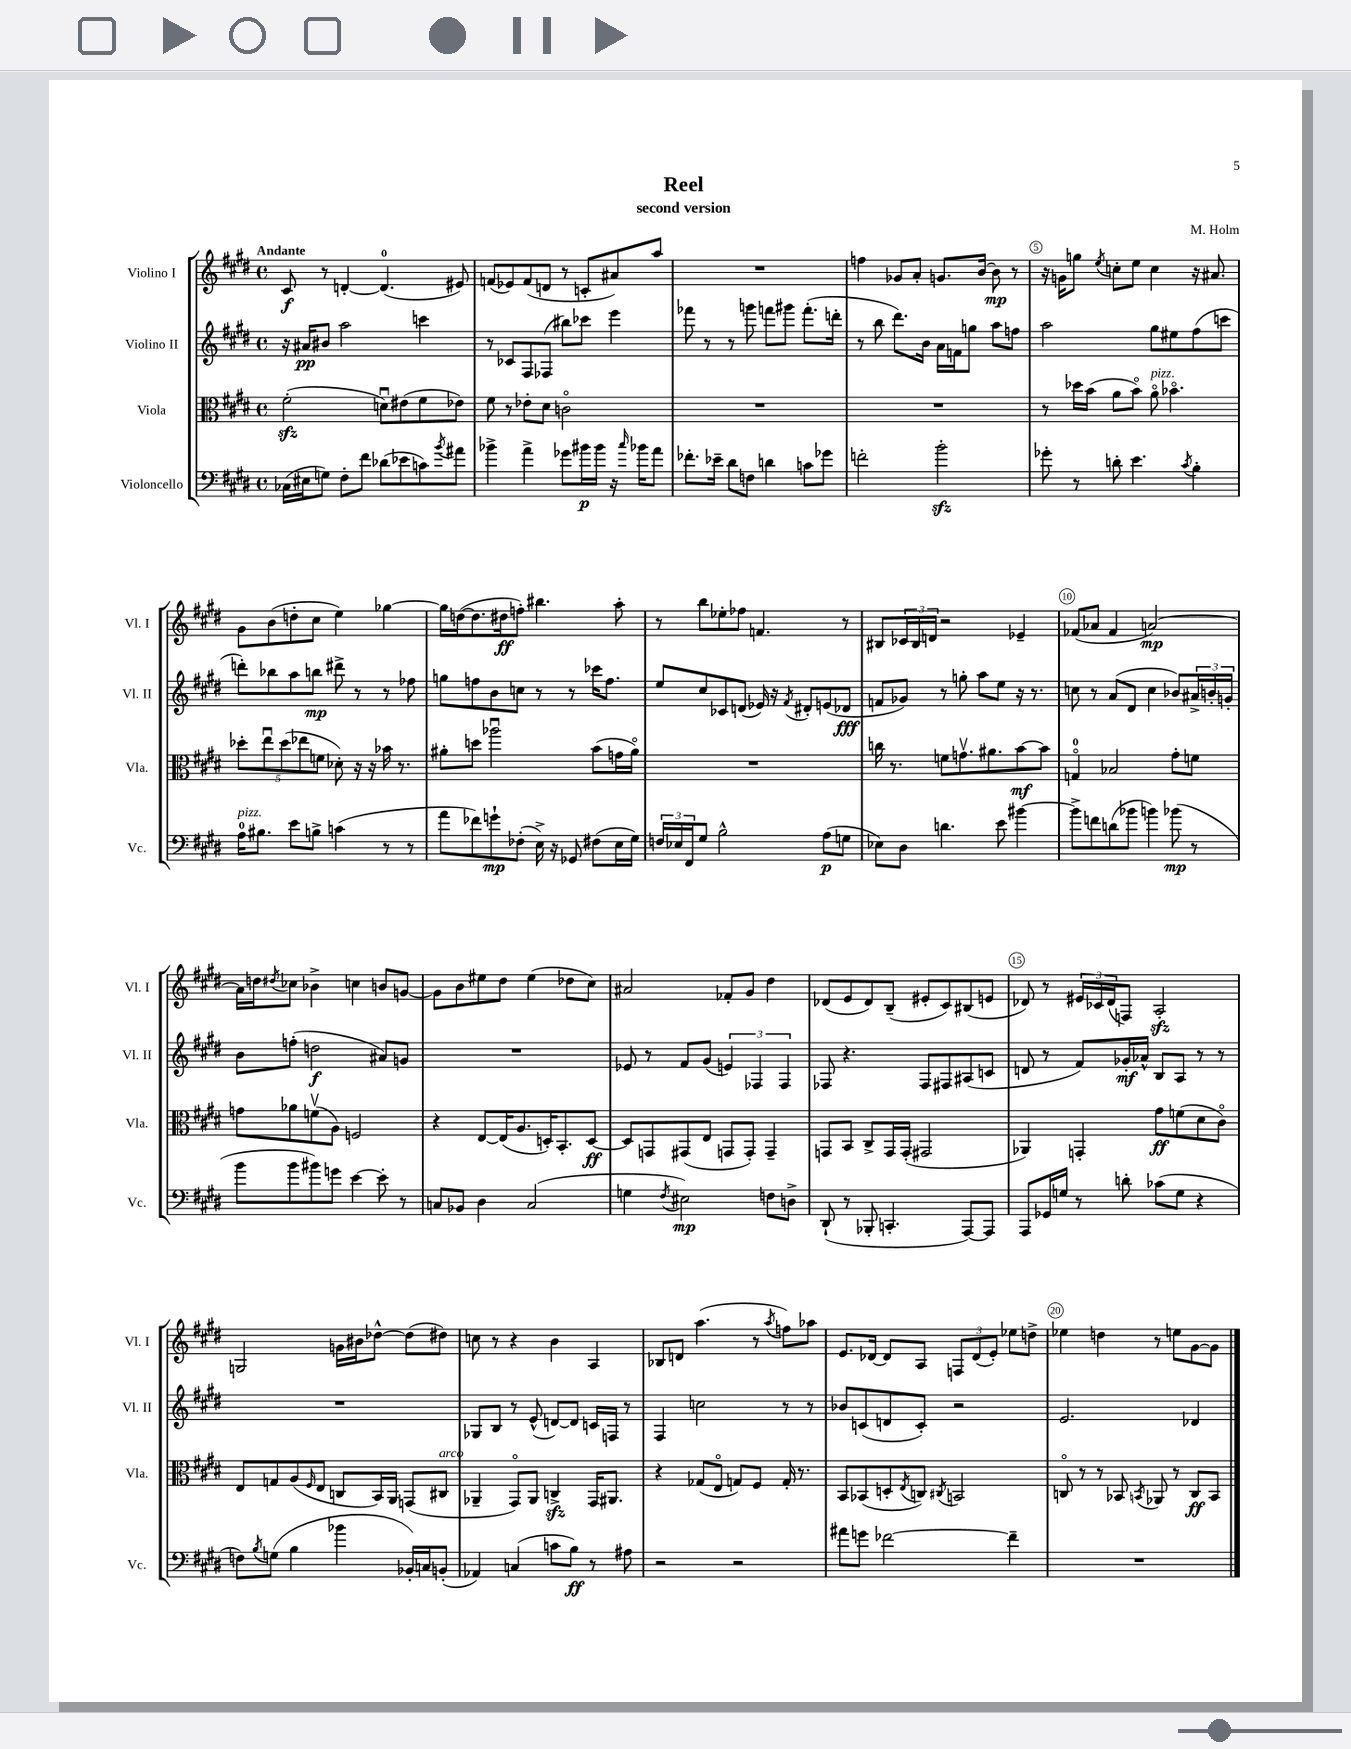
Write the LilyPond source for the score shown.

\header { title = "Reel" composer = "M. Holm" subtitle = "second version" }
<<
\new StaffGroup <<
\new Staff = "s0" \with { instrumentName = "Violino I" shortInstrumentName = "Vl. I" } {
    \clef treble \key e \major \defaultTimeSignature \time 4/4 \tempo "Andante"
    cis'8\f r8 d'4~-. d'4.-0( eis'8) |
    f'8( ees'8) f'8( d'8 r8 c'8-. ais'8) a''8 |
    R1 |
    f''4 ges'8 a'8-. g'8. b'16~ b'8\mp r8 |
    r16 g'16 g''8 \acciaccatura { e''8 } c''8-. e''8 c''4 r16 ais'8. |
    gis'8 b'8( d''8-. cis''8 e''4) ges''4~ |
    ges''16 d''16~( d''8. dis''16\ff f''8-.) bis''4. a''8-. |
    r8 b''8 ees''8-. fes''8 f'4. r8 |
    bis8 \tuplet 3/2 { ces'16 bis16 d'16 } r2 ees'4-- |
    fes'8( aes'8 fes'4 a'2~\mp) |
    a'16 d''16 \acciaccatura { dis''8 } ces''8 bes'4-> c''4 b'8 g'8~ |
    g'8 b'8 eis''8 dis''8 eis''4( des''8 cis''8) |
    ais'2 fes'8-. gis'8 dis''4 |
    des'8( e'8 des'8) b8--( eis'8-. cis'8) bis8( e'8 |
    des'8) r8 \tuplet 3/2 { eis'16 ces'16 des'16( } f8) a2-.\sfz |
    g2 g'16 bis'16 des''8~-^ des''8( dis''8) |
    c''8 r8 r4 b'4 a4 |
    bes8 d'8 a''4.( r8 \acciaccatura { a''8 } f''8) aes''8 |
    e'8. des'16~ des'8 a8 \tuplet 3/2 { f8 des'8( e'8-.) } ees''8 d''8-> |
    ees''4 d''4 r8 e''8 gis'8~ gis'8 \bar "|." |
}
\new Staff = "s1" \with { instrumentName = "Violino II" shortInstrumentName = "Vl. II" } {
    \clef treble \key e \major \defaultTimeSignature \time 4/4
    r16 ais'16\pp bis'8 a''2 c'''4 |
    r8 ces'8 fis8 fes8( bis''8) ces'''8 e'''4 |
    fes'''8 r8 r8 g'''8 f'''8 gis'''8 f'''8.-.( d'''16-. |
    r8 b''8 dis'''8.) b'16 a'16 f'16 g''8 a''8 f''8 |
    a''2 gis''8 eis''8 fis''8( c'''8 |
    d'''8-.) bes''8 a''8 b''8\mp dis'''8-> r8 r8 fes''8 |
    g''8 f''8 b'8 c''8 r8 r8 ces'''16 f''8. |
    e''8 cis''8 ces'8 d'8( ees'16) r16 \acciaccatura { fis'8 } dis'8-. e'8( des'8\fff |
    f'8 ges'8) r8 g''8-. a''8 e''8 r16 r8. |
    c''8 r8 a'8( dis'8 c''4 bes'8) \tuplet 3/2 { ais'16-> b'16-. g'16-. } |
    b'8 f''8-.( d''2\f ais'8) g'8 |
    R1 |
    ees'8 r8 fis'8 gis'8( \tuplet 3/2 { e'4) fes4 fes4 } |
    fes8 r4. fes8 fis8 ais8( c'8 |
    d'8 r8 fis'8) ges'16-.\mf aes'16-^ b8 a8 r8 r8 |
    R1 |
    ges8 b8 r8 e'8-^( d'8~) d'8 c'16 f16 r8 |
    fis4 c''2 r8 r8 |
    bes'8 c'8( d'8 c'8-.) r2 |
    e'2. des'4 \bar "|." |
}
\new Staff = "s2" \with { instrumentName = "Viola" shortInstrumentName = "Vla." } {
    \clef alto \key e \major \defaultTimeSignature \time 4/4
    fis'2-.\sfz( d'8\downbow) eis'8( fis'8 ees'8) |
    fis'8 r8 ees'8-. dis'8 c'2\flageolet |
    R1 |
    R1 |
    r8 des''16 b'16( a'8 b'8\flageolet) a'8\flageolet^\markup { \italic "pizz." } bes'4.\flageolet |
    \tuplet 5/4 { des''8-. e''8\downbow des''8( ees''8 f'8 } des'8-.) r16 r16 bes'16 r8. |
    ais'8-. d''8 aes''2\downbow b'8( g'16 ais'16\flageolet) |
    R1 |
    c''16 r8. f'8 g'8.\upbow ais'8. b'8~\mf b'8 |
    g4-0\flageolet bes2 gis'8-. f'8 |
    g'8 aes'8 f'8\upbow( a8) f2 |
    r4 e8~ e16( a8. d16-.) b,8.-. d8~\ff |
    d8 g,8 gis,8( e8 g,8 g,8-.) g,4-- |
    g,8 b,8 cis8-> g,16 g,16-.( gis,2 |
    aes,4) g,4-. gis'8\ff f'8( dis'8 cis'8\flageolet) |
    e8 g8 a8( \grace { fis16 } e8 c8 b,16) a,16 g,8( cis8^\markup { \italic "arco" } |
    aes,4-- gis,8\flageolet) aes,8 c4->\sfz gis,16 ais,8. |
    r4 ges8( e8\flageolet g8) fis8 g16-. r8. |
    b,8 bes,8( d8-. \acciaccatura { e8 } c8) \acciaccatura { cis8 } b,2 |
    c8\flageolet r8 r8 bes,8 \acciaccatura { b,8 } aes,8 r8 c8\ff b,8 \bar "|." |
}
\new Staff = "s3" \with { instrumentName = "Violoncello" shortInstrumentName = "Vc." } {
    \clef bass \key e \major \defaultTimeSignature \time 4/4
    ces16( eis16 g8) fis8-. fis'8 des'8( ees'8 c'8) \acciaccatura { b'8 } ais'8 |
    bes'4-> a'4-> ges'8 bis'16\p bis'16 r16 \grace { cis''16 } bes'16 a'8 |
    fes'8.-. ees'16-- dis'8 f8 d'4 c'8 ges'8 |
    f'2-. b'2-.\sfz |
    ges'8-. r8 d'8-. e'4. \acciaccatura { cis'8 } b4-. |
    a16-0^\markup { \italic "pizz." } bis8. e'8 b8-> c'4( r8 r8 |
    a'8 fes'8) g'8-!\mp fes8-.( e16->) r16 ges,8 fis8( e16 gis16) |
    \tuplet 3/2 { f16 ees16 fis,16 } gis8 b2-^ a8\p( g8 |
    ees8) dis8 d'4. e'8 bis'4~ |
    bis'8-> f'8 d'8( bes'8 b'4) bes'8\mp( r8 |
    b'8 b'8 bis'8) g'8 e'4~ e'8-. r8 |
    c8 bes,8 dis4 c2( |
    g4 \acciaccatura { fis8 } eis2\mp) f8 d8-> |
    dis,8-!( r8 bes,,8-. c,4.-. a,,8~) a,,8 |
    a,,8 ges,16 g16 r8 d'8-. ces'8( g8 r4 |
    f8) \acciaccatura { b8 } g8( b4 bes'4 bes,16-.) c16 b,8-.( |
    aes,4) c4( c'8 b8\ff) r8 ais8 |
    r2 r2 |
    ais'8 g'8 fes'2~ fes'4-- |
    R1 \bar "|." |
}
>>
>>
\layout { \context { \Score \override BarNumber.break-visibility = ##(#f #t #t) barNumberVisibility = #(every-nth-bar-number-visible 5) \override BarNumber.stencil = #(make-stencil-circler 0.1 0.3 ly:text-interface::print) } }
